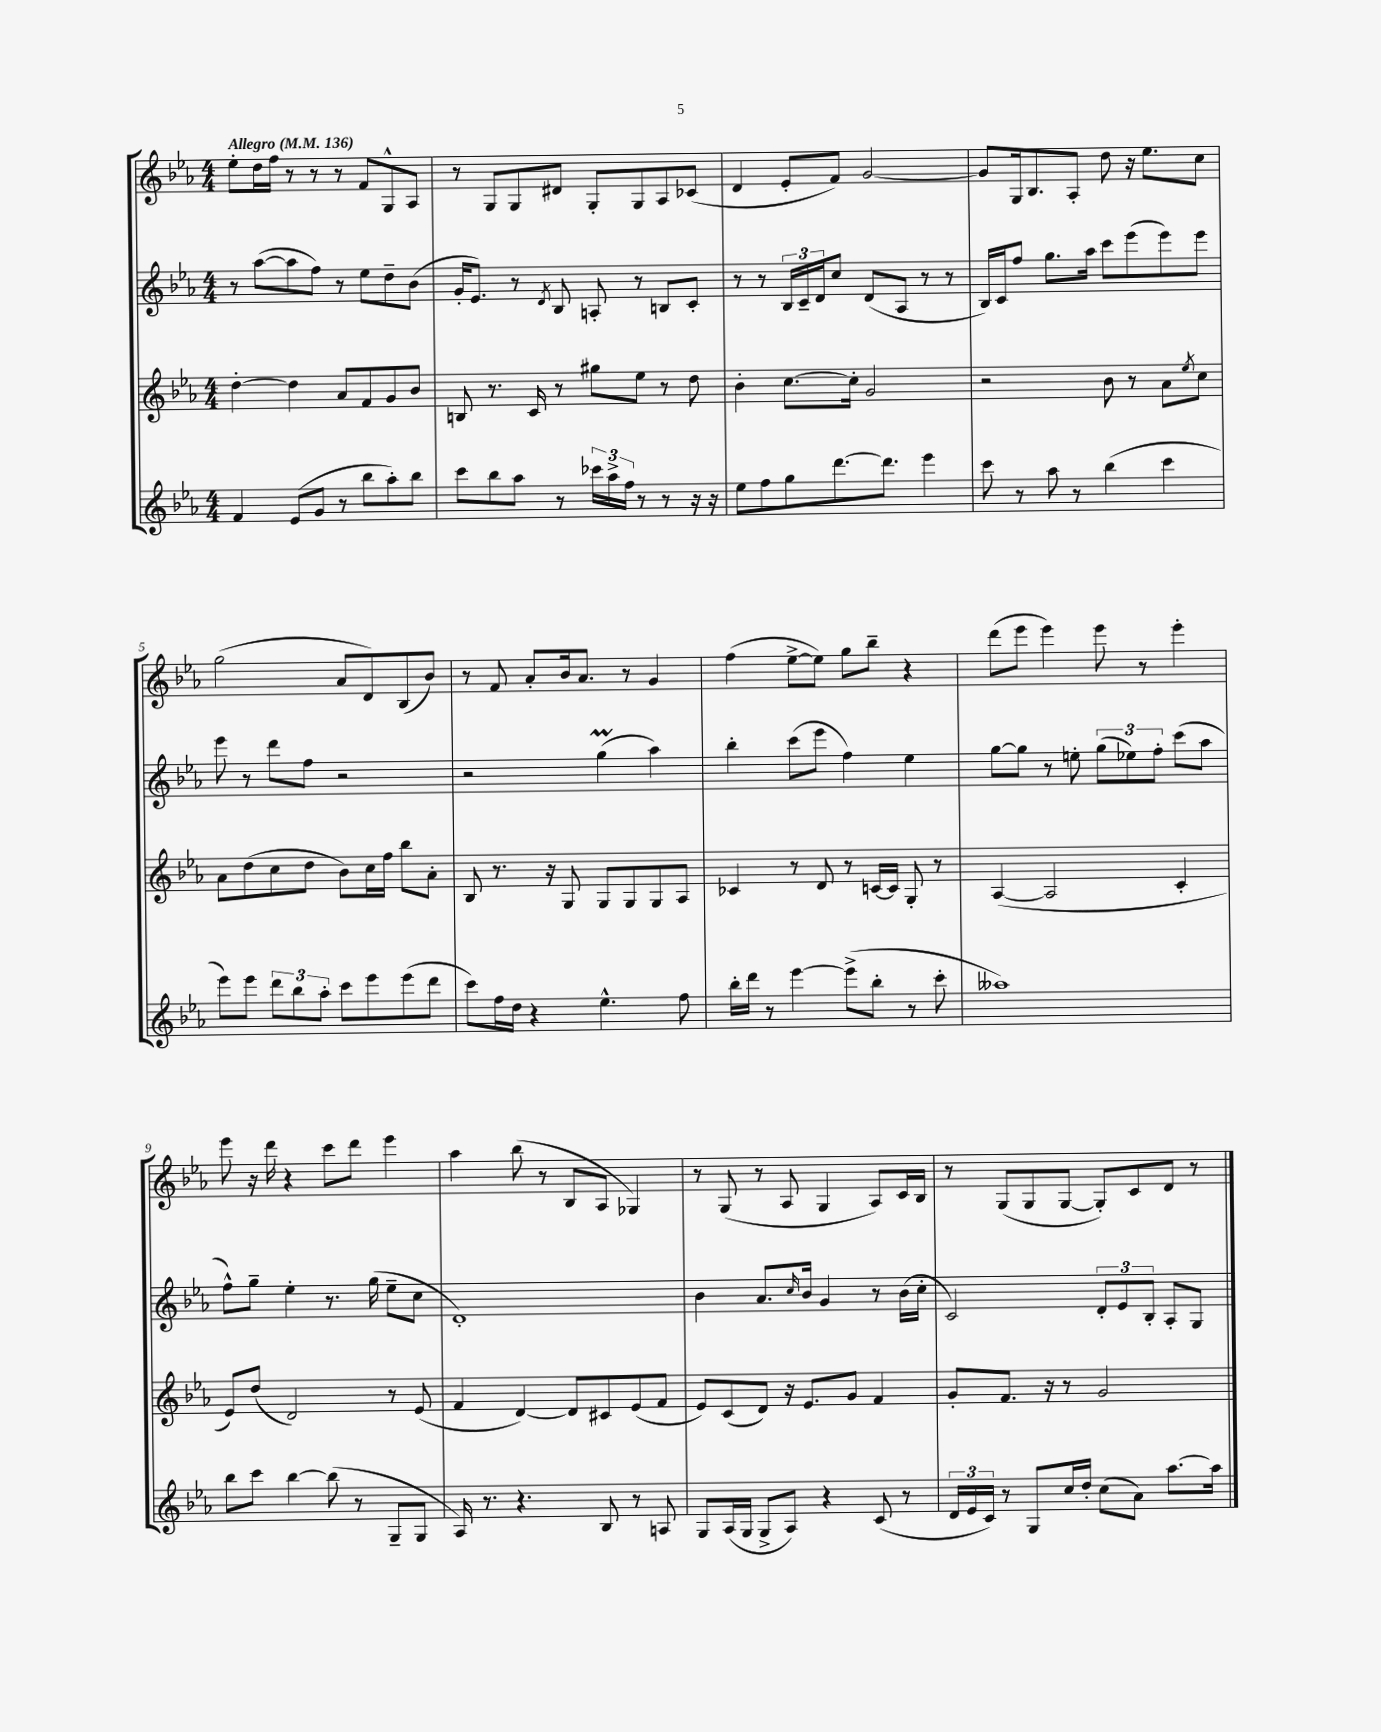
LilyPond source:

<<
\new StaffGroup <<
\new Staff = "s0" {
    \clef treble \key ees \major \numericTimeSignature \time 4/4 \tempo "Allegro" 4 = 136
    ees''8-. d''16 f''16 r8 r8 r8 f'8 g8-^ aes8 |
    r8 g8 g8 dis'8 g8-. g8 aes8 ces'8( |
    d'4 ees'8-. f'8) g'2~ |
    g'8 g16 bes8. aes8-. d''8 r16 ees''8. c''8 |
    g''2( aes'8 d'8) bes8( bes'8) |
    r8 f'8 aes'8-. bes'16 aes'8. r8 g'4 |
    f''4( ees''8~-> ees''8) g''8 bes''8-- r4 |
    d'''8( ees'''8 ees'''4) ees'''8 r8 ees'''4-. |
    ees'''8 r16 d'''16 r4 c'''8 d'''8 ees'''4 |
    aes''4 bes''8( r8 bes8 aes8 ges4) |
    r8 g8( r8 aes8 g4 aes8) c'16 bes16 |
    r8 g8( g8 g8~ g8-.) c'8 d'8 r8 \bar "|." |
}
\new Staff = "s1" {
    \clef treble \key ees \major \numericTimeSignature \time 4/4
    r8 aes''8~( aes''8 f''8) r8 ees''8 d''8-- bes'8( |
    g'16-. ees'8.) r8 \acciaccatura { d'8 } bes8 a8-. r8 b8 c'8-. |
    r8 r8 \tuplet 3/2 { bes16 c'16-- d'16 } c''8 d'8( aes8 r8 r8 |
    bes16) c'16 f''8 g''8. aes''16 c'''8 ees'''8( ees'''8) ees'''8 |
    ees'''8 r8 d'''8 f''8 r2 |
    r2 g''4\prall( aes''4) |
    bes''4-. c'''8( ees'''8 f''4) ees''4 |
    g''8~ g''8 r8 e''8-. \tuplet 3/2 { g''8( ees''8) f''8-. } c'''8( aes''8 |
    f''8-^) g''8-- ees''4-. r8. g''16( ees''8-- c''8 |
    d'1-.) |
    bes'4 aes'8. \grace { c''16 } bes'16 g'4 r8 bes'16( c''16-. |
    c'2) \tuplet 3/2 { d'8-. ees'8 bes8-. } aes8-. g8 \bar "|." |
}
\new Staff = "s2" {
    \clef treble \key ees \major \numericTimeSignature \time 4/4
    d''4~-. d''4 aes'8 f'8 g'8 bes'8 |
    b8 r8. c'16 r8 gis''8 ees''8 r8 d''8 |
    bes'4-. c''8.~ c''16-. g'2 |
    r2 bes'8 r8 aes'8 \acciaccatura { ees''8 } c''8 |
    aes'8 d''8( c''8 d''8 bes'8) c''16 f''16 bes''8 aes'8-. |
    bes8 r8. r16 g8 g8 g8 g8 aes8 |
    ces'4 r8 d'8 r8 c'16~ c'16 g8-. r8 |
    aes4~( aes2 c'4-. |
    ees'8) d''8( d'2) r8 ees'8( |
    f'4 d'4~) d'8 cis'8 ees'8( f'8 |
    ees'8) c'8( d'8) r16 ees'8. g'8 f'4 |
    g'8-. f'8. r16 r8 g'2 \bar "|." |
}
\new Staff = "s3" {
    \clef treble \key ees \major \numericTimeSignature \time 4/4
    f'4 ees'8( g'8 r8 bes''8 aes''8-.) bes''8 |
    c'''8 bes''8 aes''8 r8 \tuplet 3/2 { ces'''16 aes''16-> f''16 } r8 r8 r16 r16 |
    ees''8 f''8 g''8 d'''8.~ d'''8. ees'''4 |
    c'''8 r8 aes''8 r8 bes''4( c'''4 |
    ees'''8) ees'''8 \tuplet 3/2 { d'''8 bes''8 aes''8-. } c'''8 ees'''8 ees'''8( d'''8 |
    c'''8) f''16 d''16 r4 ees''4.-^ f''8 |
    bes''16-. d'''16 r8 ees'''4~ ees'''8->( bes''8-. r8 c'''8-. |
    aeses''1) |
    bes''8 c'''8 bes''4~ bes''8( r8 g8-- g8 |
    aes16) r8. r4. bes8 r8 a8 |
    g8 aes16( g16 g8-> aes8) r4 c'8( r8 |
    \tuplet 3/2 { d'16 ees'16 c'16) } r8 g8 c''16 d''16-. c''8( aes'8) aes''8.~ aes''16 \bar "|." |
}
>>
>>
